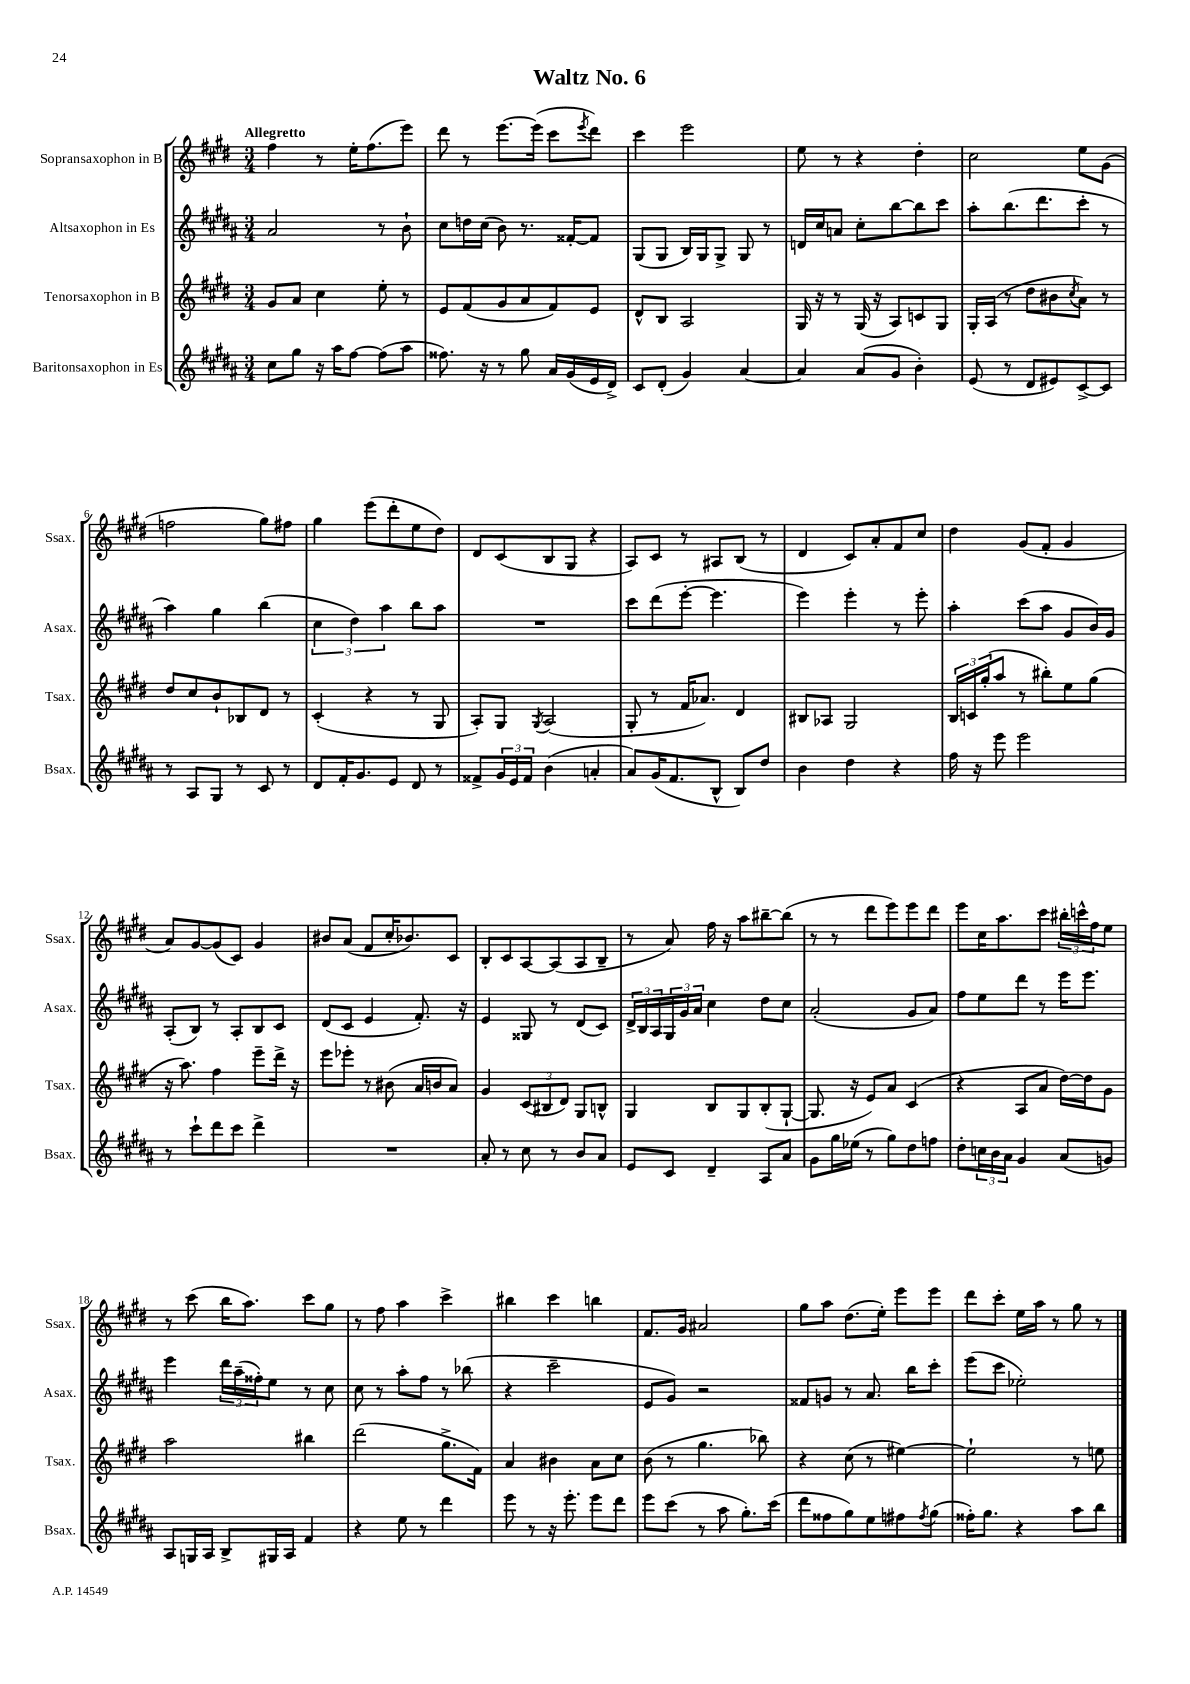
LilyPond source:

\header { title = "Waltz No. 6" }
<<
\new StaffGroup <<
\new Staff = "s0" \with { instrumentName = "Sopransaxophon in B" shortInstrumentName = "Ssax." } {
    \clef treble \key e \major \numericTimeSignature \time 3/4 \tempo "Allegretto"
    fis''4 r8 e''16-. fis''8.( e'''8) |
    dis'''8 r8 e'''8.~ e'''16( cis'''8 \acciaccatura { e'''8 } dis'''8) |
    cis'''4 e'''2 |
    e''8 r8 r4 dis''4-. |
    cis''2 e''8 gis'8( |
    f''2 gis''8) fis''8 |
    gis''4 e'''8( dis'''8-. e''8 dis''8) |
    dis'8 cis'8( b8 gis8 r4 |
    a8) cis'8 r8 ais8 b8( r8 |
    dis'4 cis'8) a'8-. fis'8 cis''8 |
    dis''4 gis'8( fis'8-. gis'4 |
    a'8) gis'8~ gis'8( cis'8) gis'4 |
    bis'8 a'8( fis'8 cis''16-. bes'8.) cis'8 |
    b8-. cis'8 a8~ a8( a8 b8-- |
    r8 a'8) fis''16 r16 a''8 bis''8~-- bis''8( |
    r8 r8 dis'''8 e'''8) e'''8 dis'''8 |
    e'''8 cis''16 a''8. cis'''8 \tuplet 3/2 { bis''16-. c'''16-^ fis''16 } e''8 |
    r8 cis'''8( b''16 a''8.) cis'''8 gis''8 |
    r8 fis''8 a''4 cis'''4-> |
    bis''4 cis'''4 b''4 |
    fis'8. gis'16 ais'2 |
    gis''8 a''8 dis''8.( e''16-.) e'''8 e'''8 |
    dis'''8 cis'''8-. e''16 a''16 r8 gis''8 r8 \bar "|." |
}
\new Staff = "s1" \with { instrumentName = "Altsaxophon in Es" shortInstrumentName = "Asax." } {
    \clef treble \key b \major \numericTimeSignature \time 3/4
    ais'2 r8 b'8-! |
    cis''8 d''16 cis''16( b'8) r8. fisis'16~-. fisis'8 |
    gis8( gis8 b16) gis16 gis8-> gis8 r8 |
    d'16 cis''16 a'8 cis''8-. b''8~ b''8 cis'''8 |
    ais''8-. b''8.( dis'''8. cis'''8-. r8 |
    ais''4) gis''4 b''4( |
    \tuplet 3/2 { cis''4 dis''4) ais''4 } b''8 ais''8 |
    R2. |
    cis'''8 dis'''8( e'''8~-. e'''4. |
    e'''4) e'''4-. r8 e'''8-. |
    ais''4-. cis'''8( ais''8 gis'8 b'16) gis'16 |
    ais8-.( b8) r8 ais8-. b8 cis'8 |
    dis'8( cis'8 e'4 fis'8.-.) r16 |
    e'4 gisis8 r8 dis'8( cis'8) |
    \tuplet 3/2 { dis'16-> b16 ais16 } \tuplet 3/2 { gis16 gis'16 ais'16 } cis''4 dis''8 cis''8 |
    ais'2-.( gis'8 ais'8) |
    fis''8 e''8 dis'''8 r8 e'''16 e'''8. |
    e'''4 \tuplet 3/2 { dis'''16 ais''16--( fisis''16-.) } e''8 r8 cis''8 |
    cis''8 r8 ais''8-. fis''8 r8 bes''8( |
    r4 cis'''2-- |
    e'8 gis'8) r2 |
    fisis'8 g'8 r8 ais'8. b''16 cis'''8-. |
    e'''8( cis'''8 ees''2-.) \bar "|." |
}
\new Staff = "s2" \with { instrumentName = "Tenorsaxophon in B" shortInstrumentName = "Tsax." } {
    \clef treble \key e \major \numericTimeSignature \time 3/4
    gis'8 a'8 cis''4 e''8-. r8 |
    e'8 fis'8( gis'8 a'8 fis'8) e'8 |
    dis'8-^ b8 a2 |
    gis16 r16 r8 gis16( r16 a8) c'8 gis8 |
    gis16-. a16( r8 dis''8 bis'8 \acciaccatura { cis''8 } a'8) r8 |
    dis''8 cis''8 b'8-! bes8 dis'8 r8 |
    cis'4-.( r4 r8 gis8 |
    a8-.) gis8 \acciaccatura { gis8 } a2( |
    gis8-. r8 fis'16 aes'8.) dis'4 |
    bis8 aes8 gis2 |
    \tuplet 3/2 { b16 c'16 gis''16-.( } a''8 r8 bis''8-.) e''8 gis''8( |
    r16 a''8.) fis''4 e'''8-- dis'''16-> r16 |
    e'''8 ees'''8-. r8 bis'8( a'16 b'16 a'8) |
    gis'4 \tuplet 3/2 { cis'8( bis8 dis'8) } gis8 b8-^ |
    gis4 b8 gis8 b8-.( gis8~-! |
    gis8. r16 e'8) a'8 cis'4( |
    r4 a8 a'8 dis''16~) dis''16 gis'8 |
    a''2 bis''4 |
    dis'''2( gis''8.-> fis'16) |
    a'4 bis'4 a'8 cis''8 |
    b'8( r8 gis''4. bes''8) |
    r4 cis''8( r8 eis''4~) |
    eis''2-! r8 e''8 \bar "|." |
}
\new Staff = "s3" \with { instrumentName = "Baritonsaxophon in Es" shortInstrumentName = "Bsax." } {
    \clef treble \key b \major \numericTimeSignature \time 3/4
    cis''8 gis''8 r16 ais''16 fis''8~ fis''8( ais''8 |
    fisis''8.) r16 r8 gis''8 ais'16 gis'16( e'16 dis'16->) |
    cis'8 dis'8-.( gis'4) ais'4~ |
    ais'4 ais'8( gis'8 b'4-.) |
    e'8( r8 dis'8 eis'8) cis'8~-> cis'8 |
    r8 ais8 gis8 r8 cis'8 r8 |
    dis'8 fis'16-. gis'8. e'8 dis'8 r8 |
    fisis'8-> \tuplet 3/2 { gis'16 e'16 fisis'16 } b'4( a'4-. |
    ais'8) gis'16( fis'8. b8-^ b8) dis''8 |
    b'4 dis''4 r4 |
    fis''16 r16 e'''8 e'''2 |
    r8 cis'''8-! dis'''8 cis'''8 dis'''4-> |
    R2. |
    ais'8-. r8 cis''8 r8 b'8 ais'8 |
    e'8 cis'8 dis'4-- ais8 ais'8 |
    gis'8 gis''16 ees''16( r8 gis''8) dis''8 f''8 |
    dis''8-. \tuplet 3/2 { c''16 b'16 ais'16 } gis'4 ais'8( g'8) |
    ais8 g16 ais16 b8-> gis16 ais16 fis'4 |
    r4 e''8 r8 dis'''4 |
    e'''8 r8 r16 e'''8.-. e'''8 dis'''8 |
    e'''8 cis'''8( r8 ais''8 gis''8.-.) cis'''16( |
    dis'''8 fisis''8 gis''8) e''8 fis''8 \acciaccatura { fis''8 } gis''8( |
    fisis''16-.) gis''8. r4 ais''8 b''8 \bar "|." |
}
>>
>>
